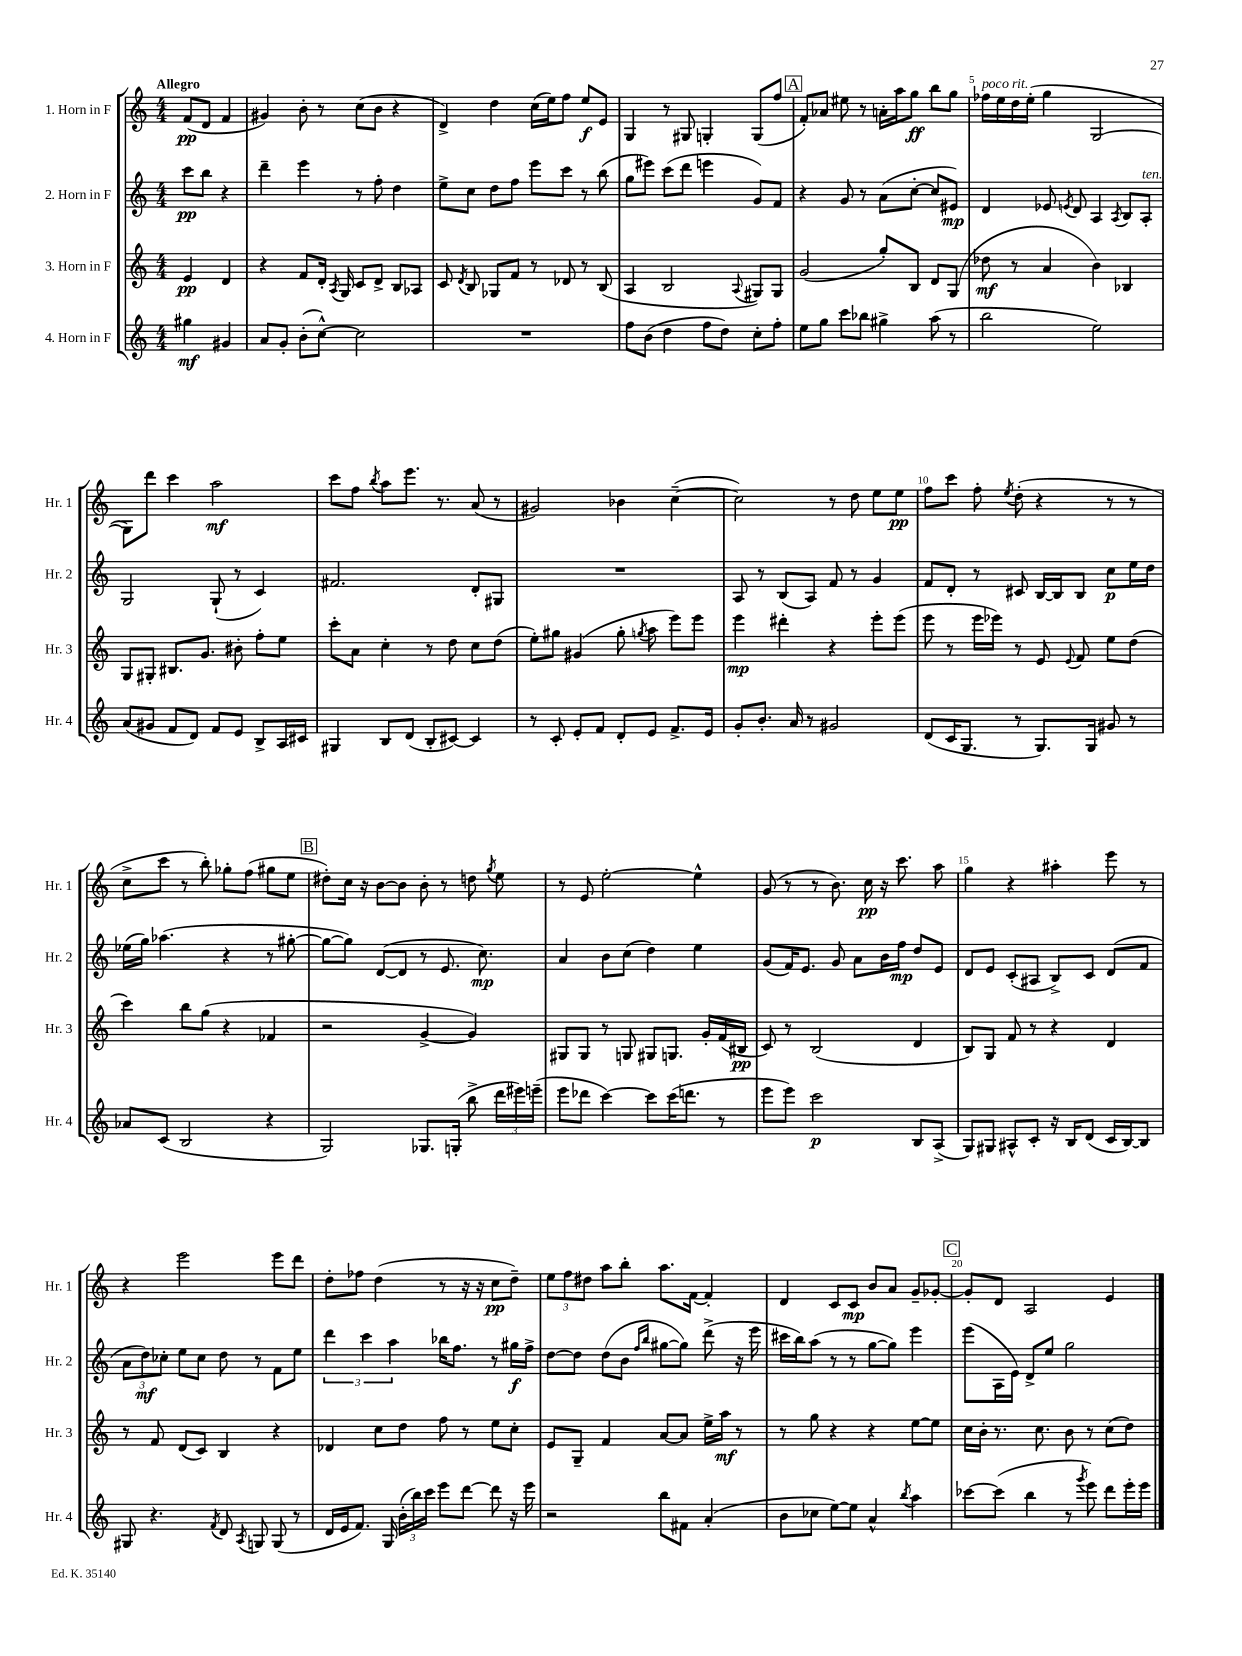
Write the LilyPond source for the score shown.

<<
\new StaffGroup <<
\new Staff = "s0" \with { instrumentName = "1. Horn in F" shortInstrumentName = "Hr. 1" } {
    \clef treble \key c \major \numericTimeSignature \time 4/4 \partial 2 \tempo "Allegro"
    \autoBeamOff f'8[\pp( d'8] f'4 |
    gis'4) b'8-. r8 c''8[( b'8] r4 |
    d'4->) d''4 c''16[( e''16) f''8] e''8[\f e'8] |
    g4 r8 gis8 g4-. g8[( f''8] |
    \mark \markup { \box "A" } f'8[-.) aes'8] eis''8 r8 a'16[-. a''16 g''8]\ff b''8[ g''8] |
    fes''16[^\markup { \italic "poco rit." } e''16 d''16 e''16]-.( g''4 g2~ |
    g8[) d'''8] c'''4 a''2\mf |
    c'''8[ f''8] \acciaccatura { b''8 } a''8[ e'''8.] r8. a'8( r8 |
    gis'2) bes'4 c''4~--( |
    c''2) r8 d''8 e''8[ e''8]\pp |
    f''8[ c'''8] f''8-. \acciaccatura { e''8 } d''8-.( r4 r8 r8 |
    c''8[-> c'''8] r8 b''8-.) ges''8[-. f''8]( gis''8[ e''8] |
    \mark \markup { \box "B" } dis''8[-.) c''16] r16 b'8[~ b'8] b'8-. r8 d''8 \acciaccatura { g''8 } e''8 |
    r8 e'8 e''2~-. e''4-^ |
    g'8( r8 r8 b'8.) c''16\pp r16 c'''8. a''8 |
    g''4 r4 ais''4-. e'''8 r8 |
    r4 e'''2 e'''8[ d'''8] |
    d''8[-. fes''8] d''4( r8 r16 r16 c''8[\pp d''8]--) |
    \tuplet 3/2 { e''8[ f''8 dis''8] } a''8[ b''8]-. a''8.[ f'16]~ f'4-. |
    d'4 c'8[ c'8]\mp b'8[ a'8] g'8[-- ges'8]~-. |
    \mark \markup { \box "C" } ges'8[-. d'8] a2 e'4 \bar "|." |
}
\new Staff = "s1" \with { instrumentName = "2. Horn in F" shortInstrumentName = "Hr. 2" } {
    \clef treble \key c \major \numericTimeSignature \time 4/4 \partial 2
    \autoBeamOff c'''8[\pp b''8] r4 |
    d'''4-- e'''4 r8 f''8-. d''4 |
    e''8[-> c''8] d''8[ f''8] e'''8[ c'''8] r8 b''8( |
    g''8[ eis'''8]) c'''8[( d'''8] e'''4 g'8[) f'8] |
    \mark \markup { \box "A" } r4 g'8 r8 a'8[( c''8]~-. c''8[ eis'8]\mp) |
    d'4 ees'8 \acciaccatura { e'8 } d'8 a4 \acciaccatura { a8 } b8[ a8]-.^\markup { \italic "ten." } |
    g2 g8-!( r8 c'4) |
    fis'2. d'8[-. gis8] |
    R1 |
    a8 r8 b8[( a8]) f'8 r8 g'4 |
    f'8[ d'8]-. r8 cis'8 b16[~ b16 b8] c''8[\p e''16 d''16] |
    ees''16[( g''16]) aes''4.( r4 r8 gis''8~-. |
    \mark \markup { \box "B" } gis''8[~ gis''8]) d'8[~( d'8] r8 e'8. c''8.\mp) |
    a'4 b'8[ c''8]( d''4) e''4 |
    g'8[( f'16) e'8.] g'8 a'8[ b'16 f''16]\mp d''8[ e'8] |
    d'8[ e'8] c'8[-.( ais8] b8[->) c'8] d'8[( f'8] |
    \tuplet 3/2 { a'8[ d''8\mf) ces''8]-. } e''8[ ces''8] d''8 r8 f'8[ e''8] |
    \tuplet 3/2 { d'''4 c'''4 a''4 } bes''16[ f''8.] r8 gis''16[\f f''16]-> |
    d''8[~ d''8] d''8[( b'8] \grace { f''16[ b''16] } gis''8[~ gis''8]) d'''8->( r16 e'''16 |
    cis'''16[ b''16) a''8]( r8 r8 g''8[~ g''8]) e'''4 |
    \mark \markup { \box "C" } e'''8[( a16 e'16]) d'8[-> e''8] g''2 \bar "|." |
}
\new Staff = "s2" \with { instrumentName = "3. Horn in F" shortInstrumentName = "Hr. 3" } {
    \clef treble \key c \major \numericTimeSignature \time 4/4 \partial 2
    \autoBeamOff e'4\pp d'4 |
    r4 f'8[ d'16]-. \acciaccatura { a8 } g16 c'8[ d'8]-> b8[ aes8] |
    c'8 \acciaccatura { d'8 } b8 ges8[ f'8] r8 des'8 r8 b8( |
    a4 b2 \appoggiatura { a8 } gis8[) gis8] |
    \mark \markup { \box "A" } g'2( g''8[-.) b8] d'8[ g8]( |
    des''8\mf r8 a'4 b'4) bes4 |
    g8[ gis8]-. bis8.[ g'8.] bis'8-. f''8[-. e''8] |
    c'''8[-. a'8] c''4-. r8 d''8 c''8[ d''8]( |
    e''8[-.) gis''8] gis'4( gis''8-. \acciaccatura { g''8 } a''8 e'''8[) e'''8] |
    e'''4\mp dis'''4-. r4 e'''8[-. e'''8]( |
    e'''8 r8 e'''16[ ees'''16]) r8 e'8 \appoggiatura { e'8 } f'8 e''8[ d''8]( |
    c'''4) b''8[ g''8]( r4 fes'4 |
    \mark \markup { \box "B" } r2 g'4~-> g'4) |
    gis8[ gis8] r8 g8 gis8[ g8.] g'16[-. f'16( bis16]\pp |
    c'8) r8 b2( d'4 |
    b8[) g8] f'8 r8 r4 d'4 |
    r8 f'8 d'8[( c'8]) b4 r4 |
    des'4 c''8[ d''8] f''8 r8 e''8[ c''8]-. |
    e'8[ g8]-- f'4 a'8[~ a'8] e''16[-> a''16]\mf r8 |
    r8 g''8 r4 r4 e''8[~ e''8] |
    \mark \markup { \box "C" } c''16[ b'16]-. r8. c''8. b'8 r8 c''8[( d''8]) \bar "|." |
}
\new Staff = "s3" \with { instrumentName = "4. Horn in F" shortInstrumentName = "Hr. 4" } {
    \clef treble \key c \major \numericTimeSignature \time 4/4 \partial 2
    \autoBeamOff gis''4\mf gis'4 |
    a'8[ g'8]-. b'8[-.( c''8]~-^) c''2 |
    R1 |
    f''8[ b'8]( d''4 f''8[ d''8]) c''8[-. f''8]-. |
    \mark \markup { \box "A" } e''8[ g''8] c'''8[ bes''8] gis''4-> a''8( r8 |
    b''2 e''2) |
    a'8[( gis'8] f'8[ d'8]) f'8[ e'8] b8[-> a16 cis'16] |
    gis4 b8[ d'8]( b8[-. cis'8]~) cis'4 |
    r8 c'8-. e'8[-. f'8] d'8[-. e'8] f'8.[-> e'16] |
    g'8[-. b'8.]-. a'16 r8 gis'2 |
    d'8[( c'16 g8.] r8 g8.[) g16] gis'8 r8 |
    aes'8[ c'8]( b2 r4 |
    \mark \markup { \box "B" } g2) ges8.[ g16]-.( b''8-> \tuplet 3/2 { d'''16[ eis'''16) e'''16]--( } |
    e'''8[ des'''8] c'''4~) c'''8[ c'''16( d'''8.] r8 |
    e'''8[ e'''8]) c'''2\p b8[ a8]->( |
    g8[) gis8] ais8[-^ c'8]-. r16 b16[ d'8]( c'16[ b16~) b8] |
    gis8 r4. \acciaccatura { f'8 } d'8 \acciaccatura { a8 } g8 g8( r8 |
    d'16[ e'16 f'8.]) g16 \tuplet 3/2 { b'16[-.( b''16) c'''16] } e'''8[ d'''8]~ d'''8 r16 e'''16 |
    r2 b''8[ fis'8] a'4-.( |
    b'8[ ces''8] e''8[~) e''8] a'4-^ \acciaccatura { b''8 } a''4 |
    \mark \markup { \box "C" } ces'''8[~ ces'''8]( b''4 r8 \acciaccatura { g'''8 } e'''8) d'''8[ e'''16-. e'''16] \bar "|." |
}
>>
>>
\layout { \context { \Score \override BarNumber.break-visibility = ##(#f #t #t) barNumberVisibility = #(every-nth-bar-number-visible 5) } }
